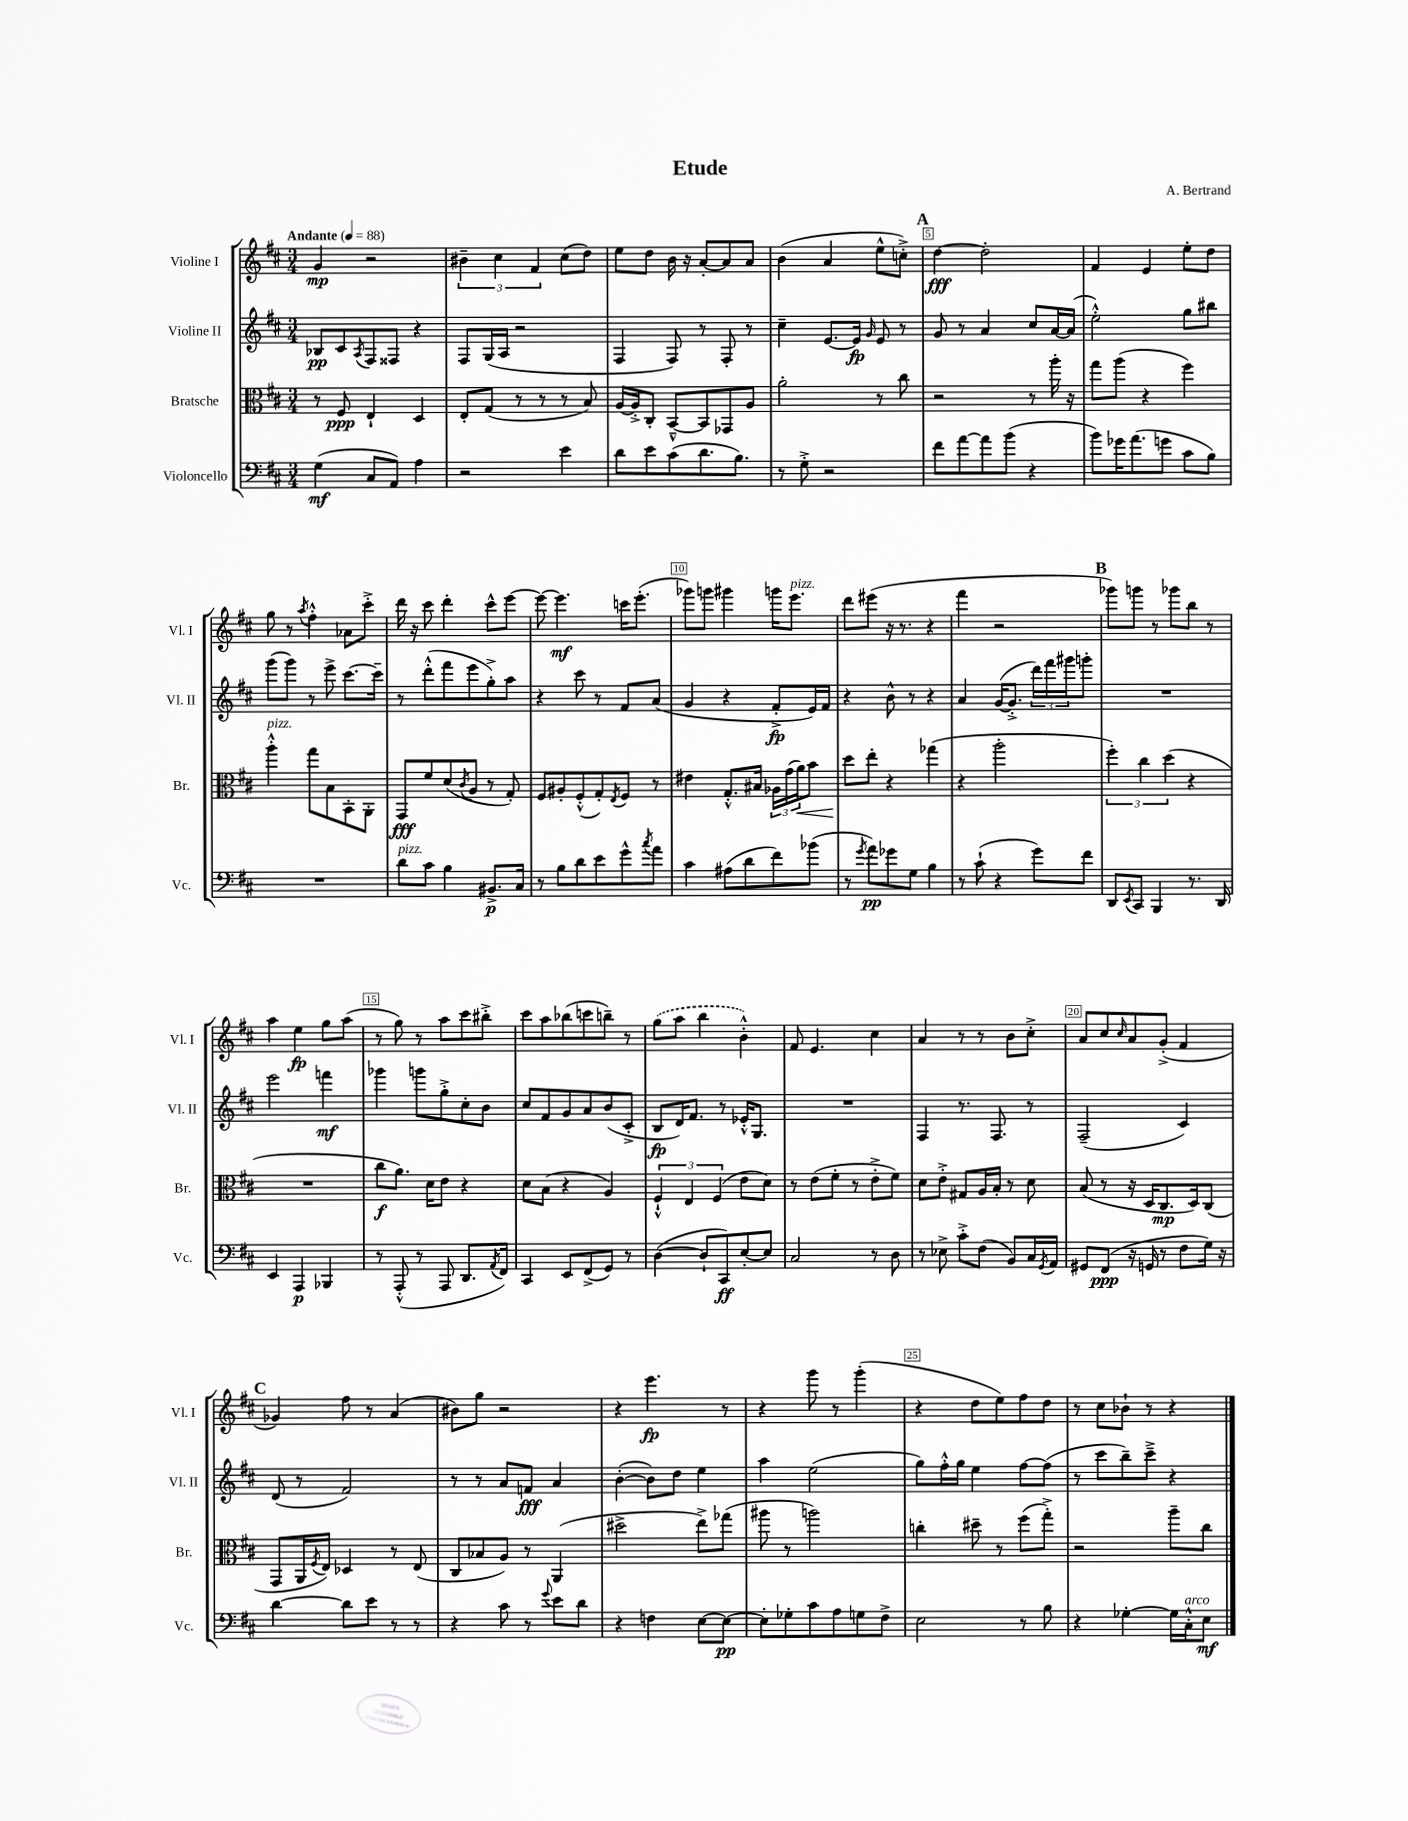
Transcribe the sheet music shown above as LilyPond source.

\header { title = "Etude" composer = "A. Bertrand" }
<<
\new StaffGroup <<
\new Staff = "s0" \with { instrumentName = "Violine I" shortInstrumentName = "Vl. I" } {
    \clef treble \key d \major \numericTimeSignature \time 3/4 \tempo "Andante" 4 = 88
    g'4\mp r2 |
    \tuplet 3/2 { bis'4-- cis''4 fis'4 } cis''8( d''8) |
    e''8 d''8 b'16 r16 a'8~-. a'8 a'8 |
    b'4( a'4 e''8-^ c''8-.->) |
    \mark \markup { \bold "A" } d''4~\fff d''2-. |
    fis'4 e'4 e''8-. d''8 |
    g''8 r8 \acciaccatura { a''8 } fis''4-.-^ aes'8 cis'''8-.-> |
    d'''16 r16 cis'''8 d'''4-. cis'''8-^ e'''8~ |
    e'''8~ e'''4.\mf c'''16 e'''8.-.( |
    ges'''8) g'''8 gis'''4 g'''16 e'''8.^\markup { \italic "pizz." } |
    d'''8 eis'''8( r16 r8. r4 |
    fis'''4 r2 |
    \mark \markup { \bold "B" } ges'''8) g'''8 r8 ges'''8 b''8 r8 |
    a''4 e''4\fp g''8 a''8( |
    r8 g''8) r8 a''8 cis'''8 bis''8-.-> |
    cis'''8 a''8 bes''8( c'''8 b''8--) r8 |
    \once \slurDashed g''8( a''8 b''4 b'4-.-^) |
    fis'8 e'4. cis''4 |
    a'4 r8 r8 b'8 cis''8-.-> |
    a'8 cis''8 \grace { cis''16 } a'8 g'8-.->( fis'4 |
    \mark \markup { \bold "C" } ges'4) fis''8 r8 a'4( |
    bis'8) g''8 r2 |
    r4 e'''4.\fp r8 |
    r4 g'''8 r8 g'''4-.( |
    r4 d''8 e''8) fis''8 d''8 |
    r8 cis''8 bes'8-! r8 r4 \bar "|." |
}
\new Staff = "s1" \with { instrumentName = "Violine II" shortInstrumentName = "Vl. II" } {
    \clef treble \key d \major \numericTimeSignature \time 3/4
    bes8\pp cis'8 \acciaccatura { a8 } fis8 fisis8 r4 |
    fis8 g16( a16 r2 |
    fis4 fis8) r8 fis8-. r8 |
    cis''4-- e'8.~ e'16\fp \grace { g'16 } e'8 r8 |
    \mark \markup { \bold "A" } g'8 r8 a'4 cis''8 a'16~ a'16( |
    e''2-.-^) g''8 bis''8 |
    g'''8( g'''8) r8 e'''8-> cis'''8.~ cis'''16-- |
    r8 d'''8-.-^( fis'''8 e'''8 g''8-.->) a''8 |
    r4 cis'''8 r8 fis'8 a'8( |
    g'4 r4 fis'8-.->\fp e'16) fis'16 |
    r4 b'8-^ r8 r4 |
    a'4 g'16~( g'8.-.-> \tuplet 3/2 { d'''16) fis'''16 gis'''16 } g'''8-. |
    \mark \markup { \bold "B" } R2. |
    e'''2 f'''4\mf |
    ges'''4 g'''8 g''8-.-> cis''8-. b'8 |
    cis''8 fis'8 g'8 a'8 b'8( cis'8-.-> |
    b8\fp d'16) fis'8. r8 ees'16-.-^ g8. |
    R2. |
    fis4 r8. fis8. r8 |
    fis2--( cis'4) |
    \mark \markup { \bold "C" } d'8( r8 fis'2) |
    r8 r8 a'8 f'8\fff a'4 |
    b'4~-.( b'8) d''8 e''4 |
    a''4 e''2( |
    g''8) fis''16-.-^ g''16 e''4 fis''8~ fis''8( |
    r8 cis'''8 b''8--) cis'''8---> r4 \bar "|." |
}
\new Staff = "s2" \with { instrumentName = "Bratsche" shortInstrumentName = "Br." } {
    \clef alto \key d \major \numericTimeSignature \time 3/4
    r8 fis8\ppp e4-! d4 |
    e8-. g8( r8 r8 r8 b8) |
    a16~ a16-.-> cis8-. b,8~---^ b,8 ges,8 a8 |
    a'2-. r8 cis''8 |
    \mark \markup { \bold "A" } r2 r8 a''16-. r16 |
    g''8 a''8( r4 fis''4) |
    a''4-.-^^\markup { \italic "pizz." } g''8 b8 b,8-. a,8-. |
    g,8\fff fis'8 d'8( \acciaccatura { cis'8 } a8 r8 g8-.) |
    fis8 ais8-. fis8-.-^( g8-.) \acciaccatura { e8 } fis8 r8 |
    eis'4 g8.-.-^ bis16 \tuplet 3/2 { aes16 g'16( a'16\<) } b'8 |
    d''8\! e''8-. r4 ges''4( |
    r4 a''2-. |
    \mark \markup { \bold "B" } \tuplet 3/2 { fis''4-.) cis''4 d''4( } r4 |
    R2. |
    cis''8\f a'8.) d'16 e'8 r4 |
    d'8 b8( r4 a4) |
    \tuplet 3/2 { fis4-!-^ e4 fis4( } e'8 d'8) |
    r8 e'8( fis'8-. r8 e'8-.-> fis'8) |
    d'8 e'8-.-> gis8 a16 b16-. r8 d'8 |
    b8( r8 r16 d16 cis8.\mp d16) cis8( |
    \mark \markup { \bold "C" } g,8 a,16 \acciaccatura { fis8 } e16) des4 r8 e8( |
    cis8 bes8 a8) r8 a,4( |
    dis''2-> e''8->) ges''8( |
    ais''8 r8 a''2) |
    c''4-. dis''8-- r8 fis''8( g''8-.->) |
    r2 a''8-- cis''8 \bar "|." |
}
\new Staff = "s3" \with { instrumentName = "Violoncello" shortInstrumentName = "Vc." } {
    \clef bass \key d \major \numericTimeSignature \time 3/4
    g4\mf( cis8 a,8) a4 |
    r2 e'4 |
    d'8 e'8 cis'8( d'8. b8.) |
    r8 g8-.-> r2 |
    \mark \markup { \bold "A" } fis'8 a'8~ a'8 b'8( r4 |
    b'8) ges'16 a'8.( g'8 cis'8 b8) |
    R2. |
    d'8^\markup { \italic "pizz." } cis'8 b4 bis,8.->\p cis16 |
    r8 b8 d'8 e'8 g'8-^ \acciaccatura { cis''8 } a'8 |
    cis'4 ais8( d'8 fis'8) bes'8( |
    r8 \acciaccatura { g'8 } a'8\pp) ges'8 g8 b4 |
    r8 cis'8-!( r4 g'8) fis'8 |
    \mark \markup { \bold "B" } d,8 \acciaccatura { e,8 } cis,8 b,,4 r8. d,16 |
    e,4 a,,4\p bes,,4 |
    r8 a,,8-.-^( r8 a,,8 d,8. \acciaccatura { a,8 } fis,16) |
    cis,4 e,8 fis,8->( g,8) r8 |
    d4~( d8-! cis,8\ff) e8~-. e8 |
    cis2 r8 d8 |
    r8 ees8-> cis'8-.-> fis8( b,8) cis16 \acciaccatura { g,8 } a,16 |
    gis,8 fis,8\ppp( r16 g,16 r8 fis8 g16) r16 |
    \mark \markup { \bold "C" } d'4~ d'8 e'8 r8 r8 |
    r4 cis'8 r8 \appoggiatura { g'8 } e'8 d'8 |
    r4 f4 e8~ e8~\pp |
    e8-. ges8-. cis'8 a8 g8 fis8-> |
    e2 r8 b8 |
    r4 ges4~-. ges16 cis16-.-^^\markup { \italic "arco" } e8\mf \bar "|." |
}
>>
>>
\layout { \context { \Score \override BarNumber.break-visibility = ##(#f #t #t) barNumberVisibility = #(every-nth-bar-number-visible 5) \override BarNumber.stencil = #(make-stencil-boxer 0.1 0.3 ly:text-interface::print) } }
